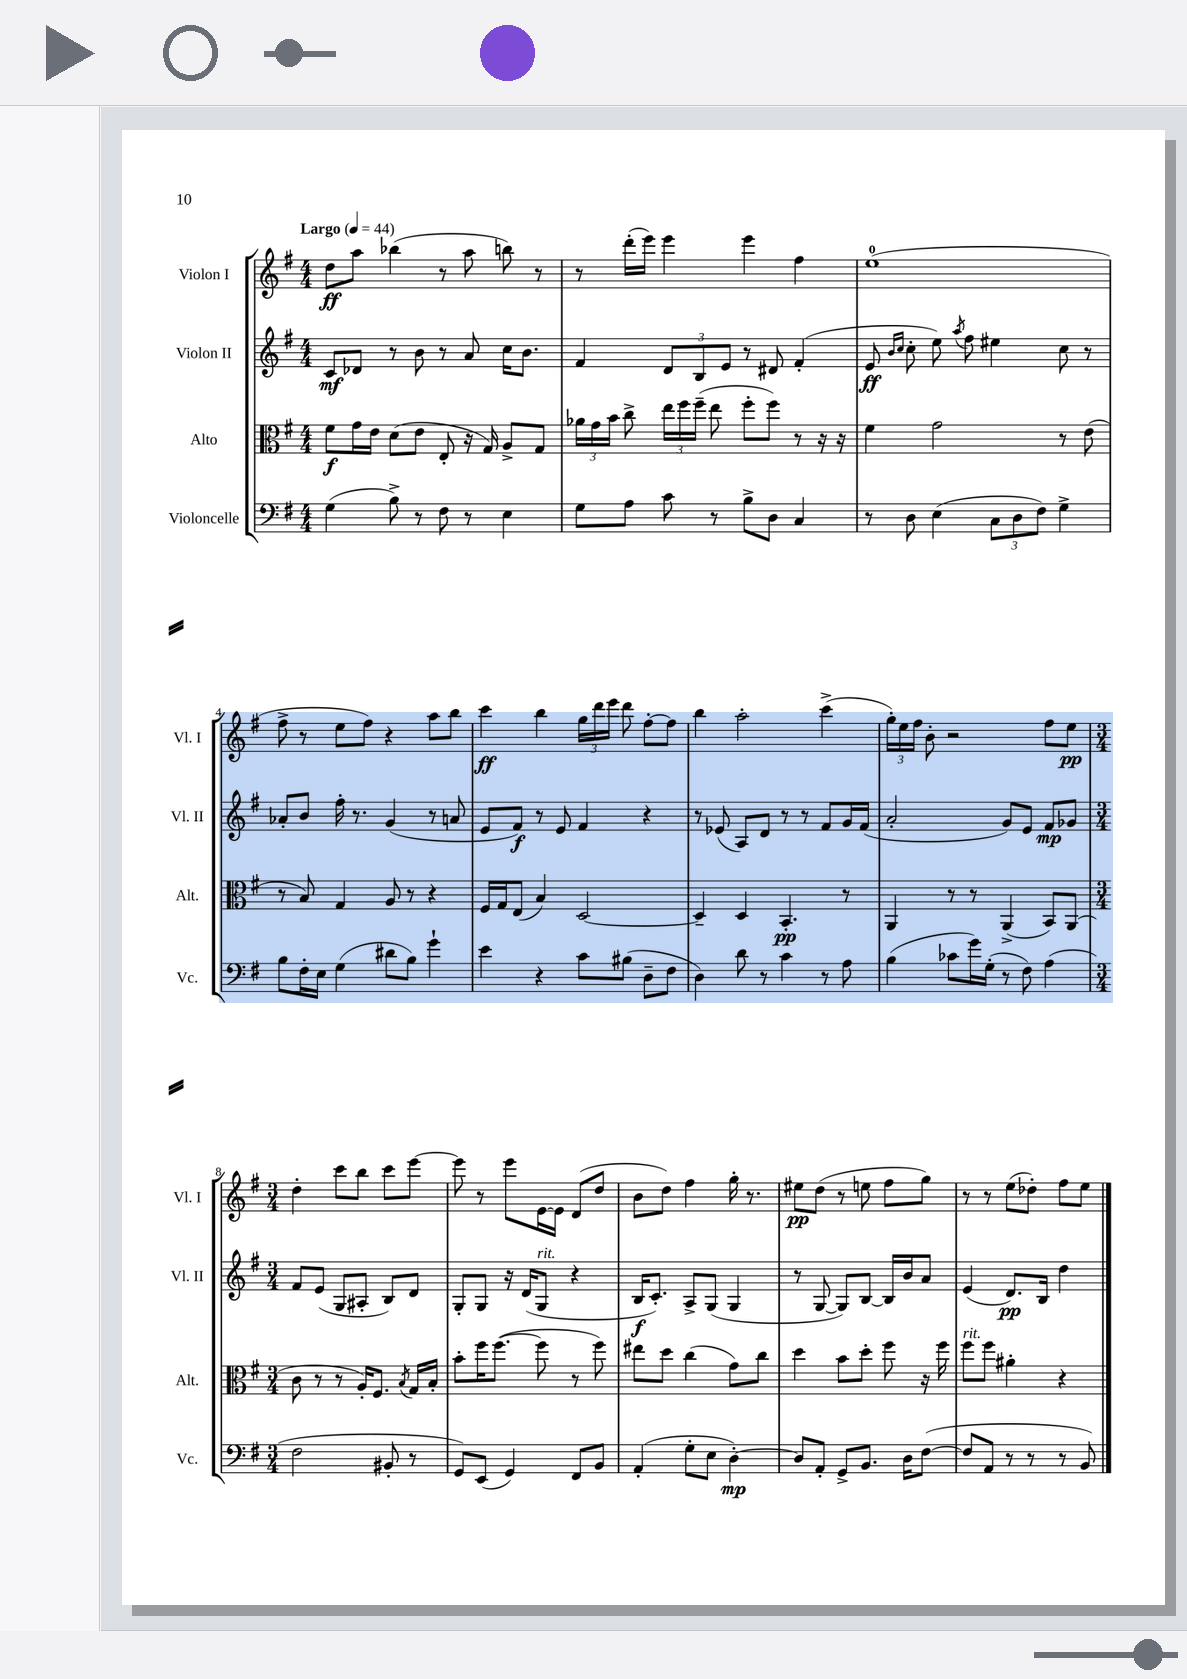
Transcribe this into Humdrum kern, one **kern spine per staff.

**kern	**dynam	**kern	**dynam	**kern	**dynam	**kern	**dynam
*part4	*part4	*part3	*part3	*part2	*part2	*part1	*part1
*staff4	*staff4	*staff3	*staff3	*staff2	*staff2	*staff1	*staff1
*I"Violoncelle	*	*I"Alto	*	*I"Violon II	*	*I"Violon I	*
*I'Vc.	*	*I'Alt.	*	*I'Vl. II	*	*I'Vl. I	*
*clefF4	*	*clefC3	*	*clefG2	*	*clefG2	*
*k[f#]	*	*k[f#]	*	*k[f#]	*	*k[f#]	*
*M4/4	*	*M4/4	*	*M4/4	*	*M4/4	*
*MM44	*	*MM44	*	*MM44	*	*MM44	*
=1	=1	=1	=1	=1	=1	=1	=1
!	!	!	!	!	!	!LO:TX:a:B:t=Largo	!
(4G\	.	8f#\L	f	8c/L	mf	8dd\L	ff
.	.	16g\L	.	8d-X/J	.	8aa\J	.
.	.	16e\JJ	.	.	.	.	.
8B^\)	.	(8d\L	.	8r	.	(4bb-X\	.
8r	.	8e\J	.	8b\	.	.	.
8F#\	.	8E'/	.	8r	.	8r	.
8r	.	16r	.	8a/	.	8aa\	.
.	.	16G/)	.	.	.	.	.
4E\	.	8A^/L	.	16cc\KL	.	8bbn\)	.
.	.	.	.	8.b\J	.	.	.
.	.	8G/J	.	.	.	8r	.
=2	=2	=2	=2	=2	=2	=2	=2
8G\L	.	24a-X\LL	.	4f#/	.	8r	.
.	.	24g\	.	.	.	.	.
.	.	24b\JJ	.	.	.	.	.
8A\J	.	8cc^\	.	.	.	(16ddd'\LL	.
.	.	.	.	.	.	16eee\JJ)	.
8c\	.	24ee\LL	.	12d/L	.	4eee\	.
.	.	24ff#\	.	.	.	.	.
.	.	(24ff#~\JJ	.	12B/	.	.	.
8r	.	8ee\	.	.	.	.	.
.	.	.	.	12e/J	.	.	.
8B^\L	.	8ff#'\L	.	8r	.	4eee\	.
8D\J	.	8ff#\J)	.	8d#X/	.	.	.
4C/	.	8r	.	(4f#'/	.	4ff#\	.
.	.	16r	.	.	.	.	.
.	.	16r	.	.	.	.	.
=3	=3	=3	=3	=3	=3	=3	=3
8r	.	4f#\	.	8e/	ff	(1ee	.
.	.	.	.	16qqb/LL	.	.	.
.	.	.	.	16qqcc/JJ	.	.	.
8D\	.	.	.	8cc'\	.	.	.
(4E\	.	2g\	.	8ee\)	.	.	.
.	.	.	.	8qaa/	.	.	.
.	.	.	.	8ff#\	.	.	.
12C\L	.	.	.	4ee#X\	.	.	.
12D\	.	.	.	.	.	.	.
12F#\J)	.	.	.	.	.	.	.
4G^\	.	8r	.	8cc\	.	.	.
.	.	(8e\	.	8r	.	.	.
!!LO:LB:g=z
=4	=4	=4	=4	=4	=4	=4	=4
8B\L	.	8r	.	8a-X'/L	.	8ff#^\	.
16F#'\L	.	8B/)	.	8b/J	.	8r	.
16E\JJ	.	.	.	.	.	.	.
(4G\	.	4G/	.	16ff#'\	.	8ee\L	.
.	.	.	.	8.r	.	.	.
.	.	.	.	.	.	8ff#\J)	.
8d#X\L	.	8A/	.	(4g/	.	4r	.
8B\J)	.	8r	.	.	.	.	.
4g`\	.	4r	.	8r	.	8aa\L	.
.	.	.	.	8an/	.	8bb\J	.
=5	=5	=5	=5	=5	=5	=5	=5
4e\	.	16F#/LL	.	8e/L	.	4ccc\	ff
.	.	16G/J	.	.	.	.	.
.	.	(8E/J	.	8f#/J)	f	.	.
4r	.	4B/)	.	8r	.	4bb\	.
.	.	.	.	8e/	.	.	.
8c\L	.	[2D/	.	4f#/	.	24gg\LL	.
.	.	.	.	.	.	24ddd\	.
.	.	.	.	.	.	24eee\JJ	.
(8B#X\J	.	.	.	.	.	8ddd\	.
8D~\L	.	.	.	4r	.	[8ff#'\L	.
8F#\J	.	.	.	.	.	8ff#\J]	.
=6	=6	=6	=6	=6	=6	=6	=6
4D\)	.	4D~/]	.	8r	.	4bb\	.
.	.	.	.	(8e-X/	.	.	.
8d\	.	4D/	.	8A/L)	.	2aa'\	.
8r	.	.	.	8d/J	.	.	.
4c\	.	4.BB'/	pp	8r	.	.	.
.	.	.	.	8r	.	.	.
8r	.	.	.	8f#/L	.	(4ccc^\	.
8A\	.	8r	.	16g/L	.	.	.
.	.	.	.	(16f#/JJ	.	.	.
=7	=7	=7	=7	=7	=7	=7	=7
(4B\	.	4AA/	.	2a'/	.	24gg'\LL)	.
.	.	.	.	.	.	24ee\	.
.	.	.	.	.	.	24ff#\JJ	.
.	.	.	.	.	.	8b'\	.
8c-X\L	.	8r	.	.	.	2r	.
16g\L)	.	8r	.	.	.	.	.
(16G'\JJ	.	.	.	.	.	.	.
8r	.	(4AA^/	.	8g/L)	.	.	.
8F#\)	.	.	.	8e/J	.	.	.
(4A\	.	8BB/L)	.	8f#/L	mp	8ff#\L	.
.	.	(8AA/J	.	8g-X/J	.	8ee\J	pp
!!LO:LB:g=z
=8	=8	=8	=8	=8	=8	=8	=8
*M3/4	*	*M3/4	*	*M3/4	*	*M3/4	*
2F#\	.	8c\	.	8f#/L	.	4dd'\	.
.	.	8r	.	(8e/J	.	.	.
.	.	8r	.	8G/L	.	8ccc\L	.
.	.	16A'/KL)	.	8A#X'/J	.	8bb\J	.
.	.	8.F#/J	.	.	.	.	.
8BB#X'/	.	.	.	8B/L)	.	8ccc\L	.
.	.	8qB/	.	.	.	.	.
8r	.	16G/LL	.	8d/J	.	[8eee\J	.
.	.	16B'/JJ	.	.	.	.	.
=9	=9	=9	=9	=9	=9	=9	=9
8GG/L)	.	8b'\L	.	8G'/L	.	8eee\]	.
(8EE/J	.	16ff#\K	.	8G/J	.	8r	.
.	.	([8.ff#\J	.	.	.	.	.
4GG/)	.	.	.	16r	.	8eee\L	.
.	.	.	.	(16d/KL	.	.	.
!	!	!	!	!LO:TX:a:i:t=rit.	!	!	!
.	.	8ff#\]	.	8G/J	.	[16e\L	.
.	.	.	.	.	.	16e\JJ]	.
8FF#/L	.	8r	.	4r	.	(8d/L	.
8BB/J	.	8ff#\)	.	.	.	8dd/J	.
=10	=10	=10	=10	=10	=10	=10	=10
(4AA'/	.	8ee#X\L	.	16B/KL	f	8b\L	.
.	.	.	.	8.c'/J)	.	.	.
.	.	8dd\J	.	.	.	8dd\J)	.
8G'\L	.	(4cc\	.	8A^/L	.	4ff#\	.
8E\J	.	.	.	(8G/J	.	.	.
[4D'\)	mp	8g\L)	.	4G/	.	16gg'\	.
.	.	.	.	.	.	8.r	.
.	.	8cc\J	.	.	.	.	.
=11	=11	=11	=11	=11	=11	=11	=11
8D/L]	.	4dd\	.	8r	.	8ee#X\L	pp
8AA'/J	.	.	.	[8G/	.	(8dd\J	.
8GG^/L	.	8b\L	.	8G/L])	.	8r	.
8.BB/J	.	8dd'\J	.	[8B/J	.	8een\	.
.	.	8ff#\	.	16B/LL]	.	8ff#\L	.
16D\KL	.	.	.	16b/J	.	.	.
([8F#\J	.	16r	.	8a/J	.	8gg\J)	.
.	.	16ff#\	.	.	.	.	.
=12	=12	=12	=12	=12	=12	=12	=12
!	!	!LO:TX:a:i:t=rit.	!	!	!	!	!
8F#/L]	.	8ff#\L	.	(4e/	.	8r	.
8AA/J	.	8ff#\J	.	.	.	8r	.
8r	.	4a#X'\	.	8.d/L)	pp	(8ee\L	.
8r	.	.	.	.	.	8dd-X'\J)	.
.	.	.	.	16B/Jk	.	.	.
8r	.	4r	.	4dd\	.	8ff#\L	.
8BB/)	.	.	.	.	.	8ee\J	.
==	==	==	==	==	==	==	==
*-	*-	*-	*-	*-	*-	*-	*-
